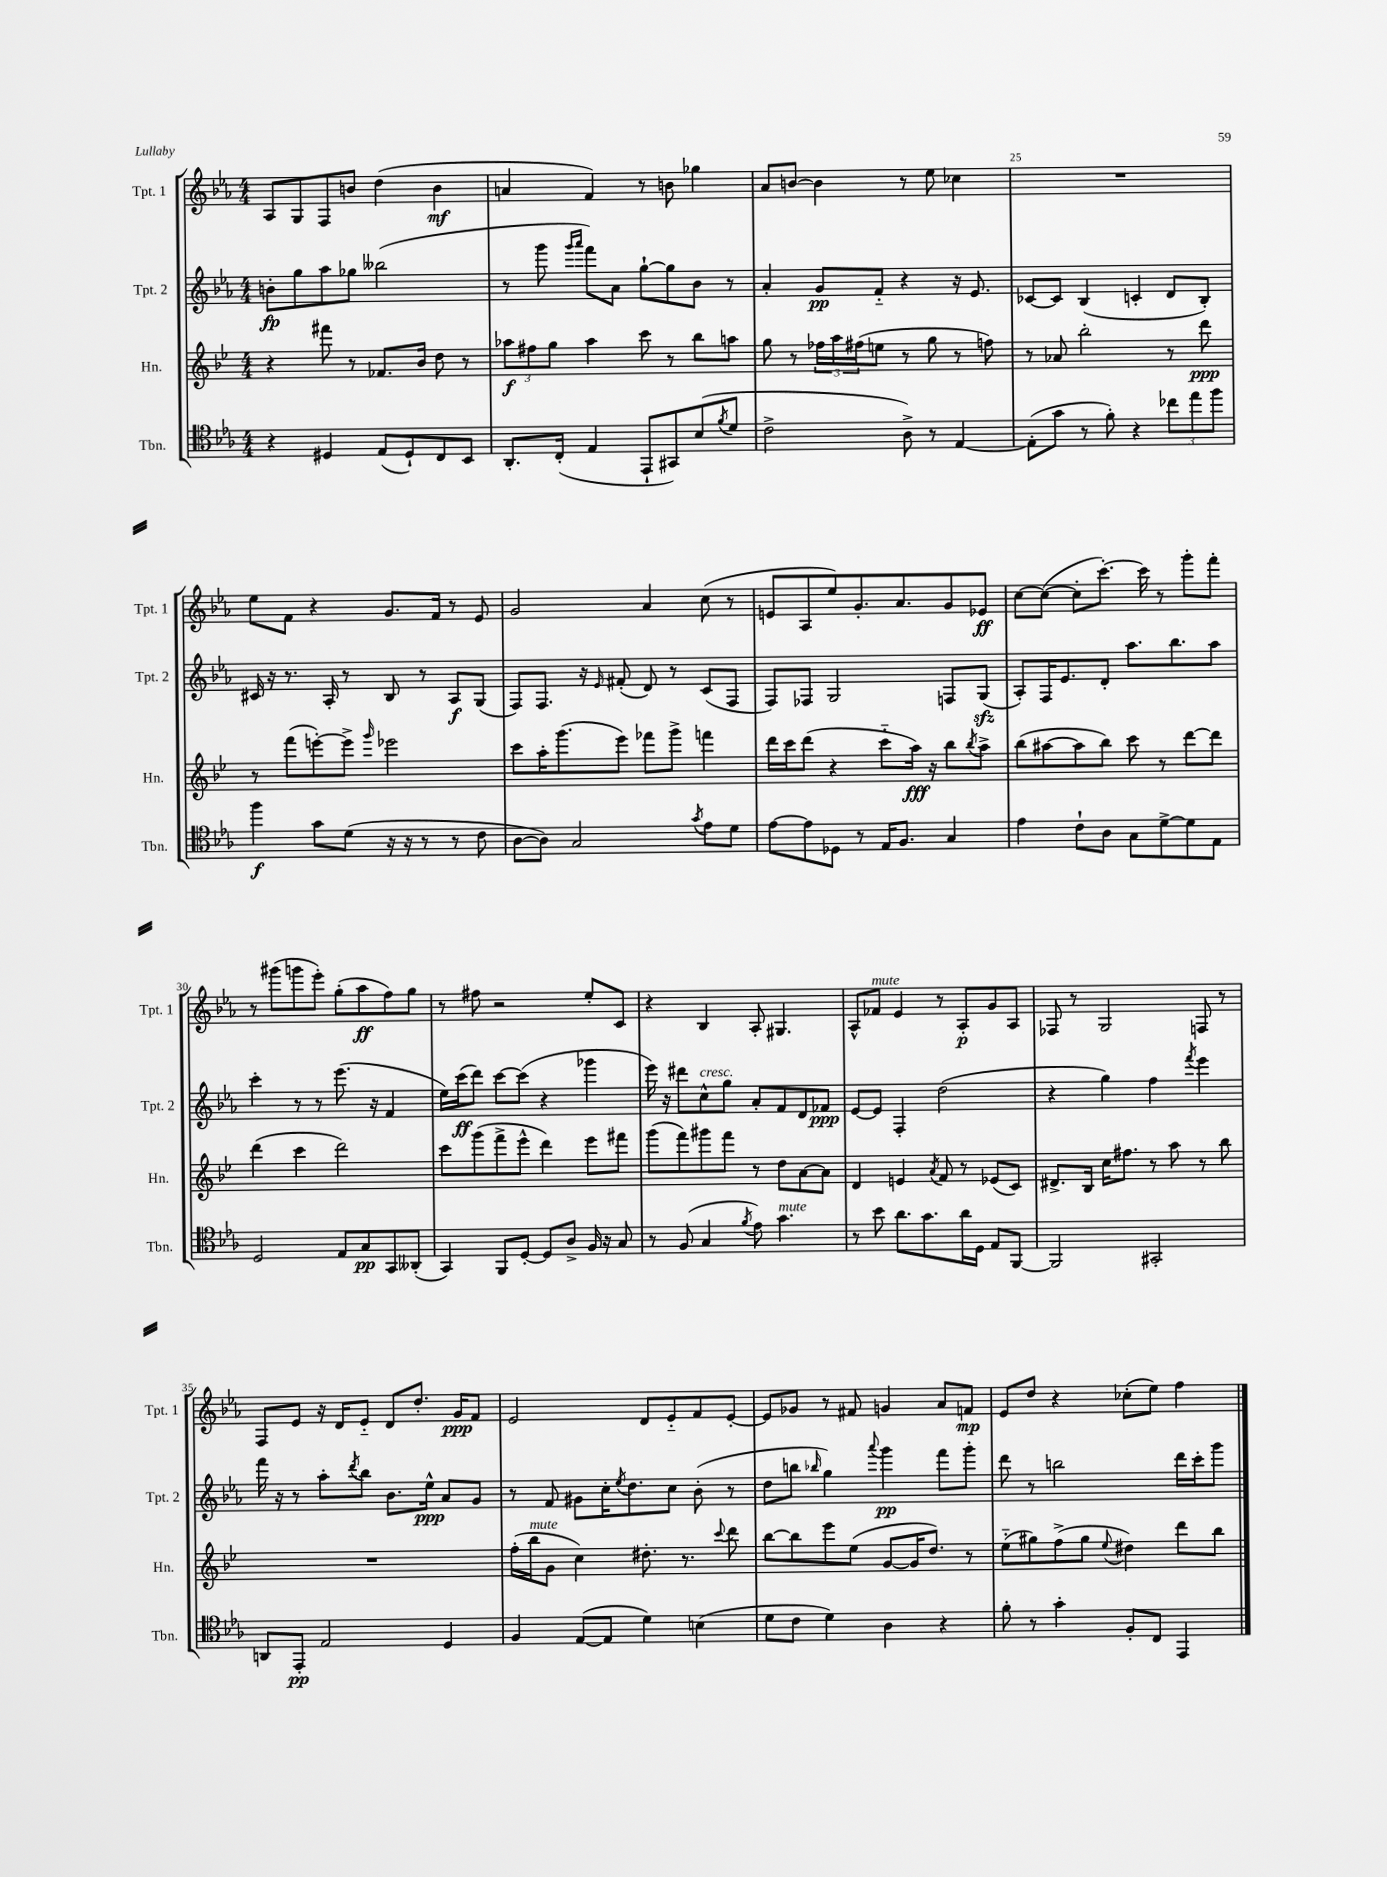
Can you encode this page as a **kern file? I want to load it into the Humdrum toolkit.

**kern	**kern	**kern	**kern
*staff4	*staff3	*staff2	*staff1
*clefC4	*clefG2	*clefG2	*clefG2
*k[b-e-a-]	*k[b-e-]	*k[b-e-a-]	*k[b-e-a-]
*M4/4	*M4/4	*M4/4	*M4/4
4r	4r	8b'\L	8A-/L
.	.	8gg\	8G/
4D#/	8fff#\	8aa-\	8F/
.	8r	8gg-\J	8b/J
(8E-/L	8.f-/L	(2bb--\	(4dd\
8D#`/)	.	.	.
.	16b-/Jk	.	.
8C/	8dd\	.	4b\
8BB-/J	8r	.	.
=	=	=	=
8.AA-'/L	12aa-\L	8r	4a/
.	12ff#\	.	.
.	.	8ggg\	.
.	12gg\J	.	.
(16C'/Jk	.	.	.
.	.	16qqggg/LL	.
.	.	16qqaaa-/JJ	.
4E-/	4aa-\	8fff\L)	4f/)
.	.	8a-\J	.
8EE-`/L	8ccc\	[8gg`\L	8r
8GG#/)	8r	8gg\]	8b\
(8B-/	8bb-\L	8b-\J	4gg-\
8qf/	.	.	.
8d/J	8aa\J	8r	.
=	=	=	=
2c^\	8gg\	4a-'/	8a-/L
.	8r	.	[8b/J
.	24ff-\LL	8g/L	4b\]
.	24aa\	.	.
.	(24ff#\J	.	.
.	8ee\J	8f'~/J	.
8A-^\)	8r	4r	8r
8r	8gg\	.	8ee-\
[4E-/	8r	16r	4cc-\
.	.	8.e-/	.
.	8ff\)	.	.
=	=	=	=
(8E-'\]L	8r	[8c-/L	1r
8g\J	8a-/	8c-/]J	.
8r	2bb-'\	(4B-/	.
8f'\)	.	.	.
4r	.	4c'/	.
12cc-\L	8r	8d/L	.
12ee-\	.	.	.
.	8ddd\	8B-'/J)	.
12ff\J	.	.	.
=	=	=	=
4ff\	8r	16c#/	8ee-\L
.	.	16r	.
.	(8fff\L	8.r	8f\J
8g\L	[8eee'\)	.	4r
.	.	16A-'/	.
(8d\J	8eee^\]J	8r	.
.	16qqggg/	.	.
16r	2eee-\	8B-/	8.g/L
16r	.	.	.
8r	.	8r	.
.	.	.	16f/Jk
8r	.	8A-/L	8r
8c\	.	(8G/J	8e-/
=	=	=	=
[8A-\L	8ccc\L	8F/L)	2g/
8A-\]J)	16aa'\K	8.F/J	.
.	(8.ggg\	.	.
2G/	.	.	.
.	.	16r	.
.	.	16qqe-/	.
.	8eee-\J)	(8f#'/	.
.	8fff-\L	8d/)	4a-/
.	8ggg^\J	8r	.
8qg/	.	.	.
8e-\L	4fff\	(8c/L	(8cc\
8d\J	.	8F/J	8r
=	=	=	=
[8e-\L	16ddd\LL	8F/L)	8e/L
.	16ccc\J	.	.
8e-\]	(8ddd\J	8F-/J	8A-/
8D-\J	4r	2G/	8ee-/)
8r	.	.	8.g'/
16E-/LK	8ccc'~\L	.	.
8.F/J	.	.	8.a-/
.	16aa\Jk)	.	.
.	16r	.	.
4G/	8bb-\L	8F/L	8g/
.	8qbb-/	.	.
.	8aa^\J	(8G/J	8e-/J
=	=	=	=
4e-\	(8bb-\L	8A-'/L)	[8cc\L
.	[8aa#\	16F/K	(8cc\_J
.	.	8.e-/	.
8c`\L	8aa#\]	.	8cc'\]L
8A-\J	8bb-\J)	8d'/J	[8.ccc'\J)
8G\L	8ccc\	8.aa-\L	.
.	.	.	16ccc\]
[8d^\	8r	.	8r
.	.	8.bb-\	.
8d\]	[8ddd\L	.	8ggg'\L
8E-\J	8ddd\]J	8aa-\J	8fff'\J
=	=	=	=
2D/	(4ddd\	4ccc'\	8r
.	.	.	(8ggg#\L
.	4ccc\	8r	8ggg\
.	.	8r	8eee-'\J)
8E-/L	2ddd\)	(8.eee-\	(8gg'\L
8G/	.	.	8aa-\
.	.	16r	.
8GG/	.	4f/	8ff\)
(8AA--'/J	.	.	8gg\J
=	=	=	=
4GG/)	8ccc\L	16ee-\LL)	8r
.	.	(16ccc\J	.
.	(8ggg\	8ddd\J)	8ff#\
8FF/L	8fff^\	[8ccc\L	2r
[8D'/J	8eee-^^\J	(8ccc\]J	.
8D/]L	4ddd\)	4r	.
8A-^/J	.	.	.
16F/	8eee-\L	4ggg-\	8ee-'/L
16r	.	.	.
8G/	8fff#\J	.	8c/J
=	=	=	=
8r	(8ggg\L	16eee-\)	4r
.	.	16r	.
(8F/	8fff\)	8ddd#\L	.
4G/	8ggg#\	8cc^^\	4B-/
.	8fff\J	8gg\J	.
8qf/	.	.	.
8e-\)	8r	8a-'/L	8A-'/
4.g\	8dd\L	8f/	4.G#/
.	[8a\	8d/	.
.	8a\]J	8f-/J	.
=	=	=	=
8r	4d/	[8e-/L	8A-^^/L
8b-\	.	8e-/]J	8f-/J
8.a-\L	4e/	4F'/	4e-/
8.g\	.	.	.
.	8qa/	.	.
.	8f/	(2dd\	8r
16a-\L	8r	.	8A-'/L
16D\JJ	.	.	.
8E-/L	(8e-/L	.	8g/
[8FF/J	8c/J)	.	8A-/J
=	=	=	=
2FF/]	8.d#^/L	4r	8F-/
.	.	.	8r
.	16B-/Jk	.	.
.	16cc\LK	4gg\)	2G/
.	8.ff#\J	.	.
2GG#'/	8r	4ff\	.
.	8aa\	.	.
.	.	8qfff/	.
.	8r	4eee-\	8F/
.	8bb-\	.	8r
=	=	=	=
8AA/L	1r	16fff\	8F/L
.	.	16r	.
8EE-'/J	.	8r	8e-/J
2E-/	.	8aa-'\L	16r
.	.	.	16d/LK
.	.	8qddd/	.
.	.	8bb-\J	8e-'~/J
.	.	8.b-\L	8d/L
.	.	.	8.dd'/J
.	.	16ee-^^\Jk	.
4D/	.	8a-/L	.
.	.	.	16g/LK
.	.	8g/J	8f/J
=	=	=	=
4F/	(16ff'\LL	8r	2e-/
.	16bb-\J	.	.
.	8g\J	8f/	.
([8E-/L	4cc\)	8g#\L	.
8E-/]J	.	16cc'\K	.
.	.	8qee-/	.
.	.	8.dd\	.
4d\)	8.dd#'\	.	8d/L
.	.	8cc\J	8e-'~/
.	8.r	.	.
(4B\	.	(8b-'\	8f/
.	8qqccc/	.	.
.	8ddd\	8r	[8e-'/J
=	=	=	=
8d\L	[8bb-\L	8dd\L	8e-/]L
8c\J	8bb-\]	8bb\J	8g-/J
.	.	16qqbb-/	.
4d\)	8eee-\	4gg\)	8r
.	(8ee-\J	.	8f#/
.	.	8qqaaa-/	.
4A-\	[8g/L	4ggg\	4g/
.	16g/]K	.	.
.	8.dd/J)	.	.
4r	.	8fff\L	8a-/L
.	8r	8ggg'\J	8f/J
=	=	=	=
8f'\	(8ee-'~\L	8ddd\	8e-/L
8r	8gg#\)	8r	8dd/J
4g'\	(8ff^\	2bb\	4r
.	8gg#\J	.	.
.	8qqee-/	.	.
8F'/L	4dd#\)	.	(8cc-'\L
8C/J	.	.	8ee-\J)
4EE-/	8ddd\L	16ddd\LL	4ff\
.	.	16ccc'\J	.
.	8bb-\J	8ggg\J	.
==	==	==	==
*-	*-	*-	*-
